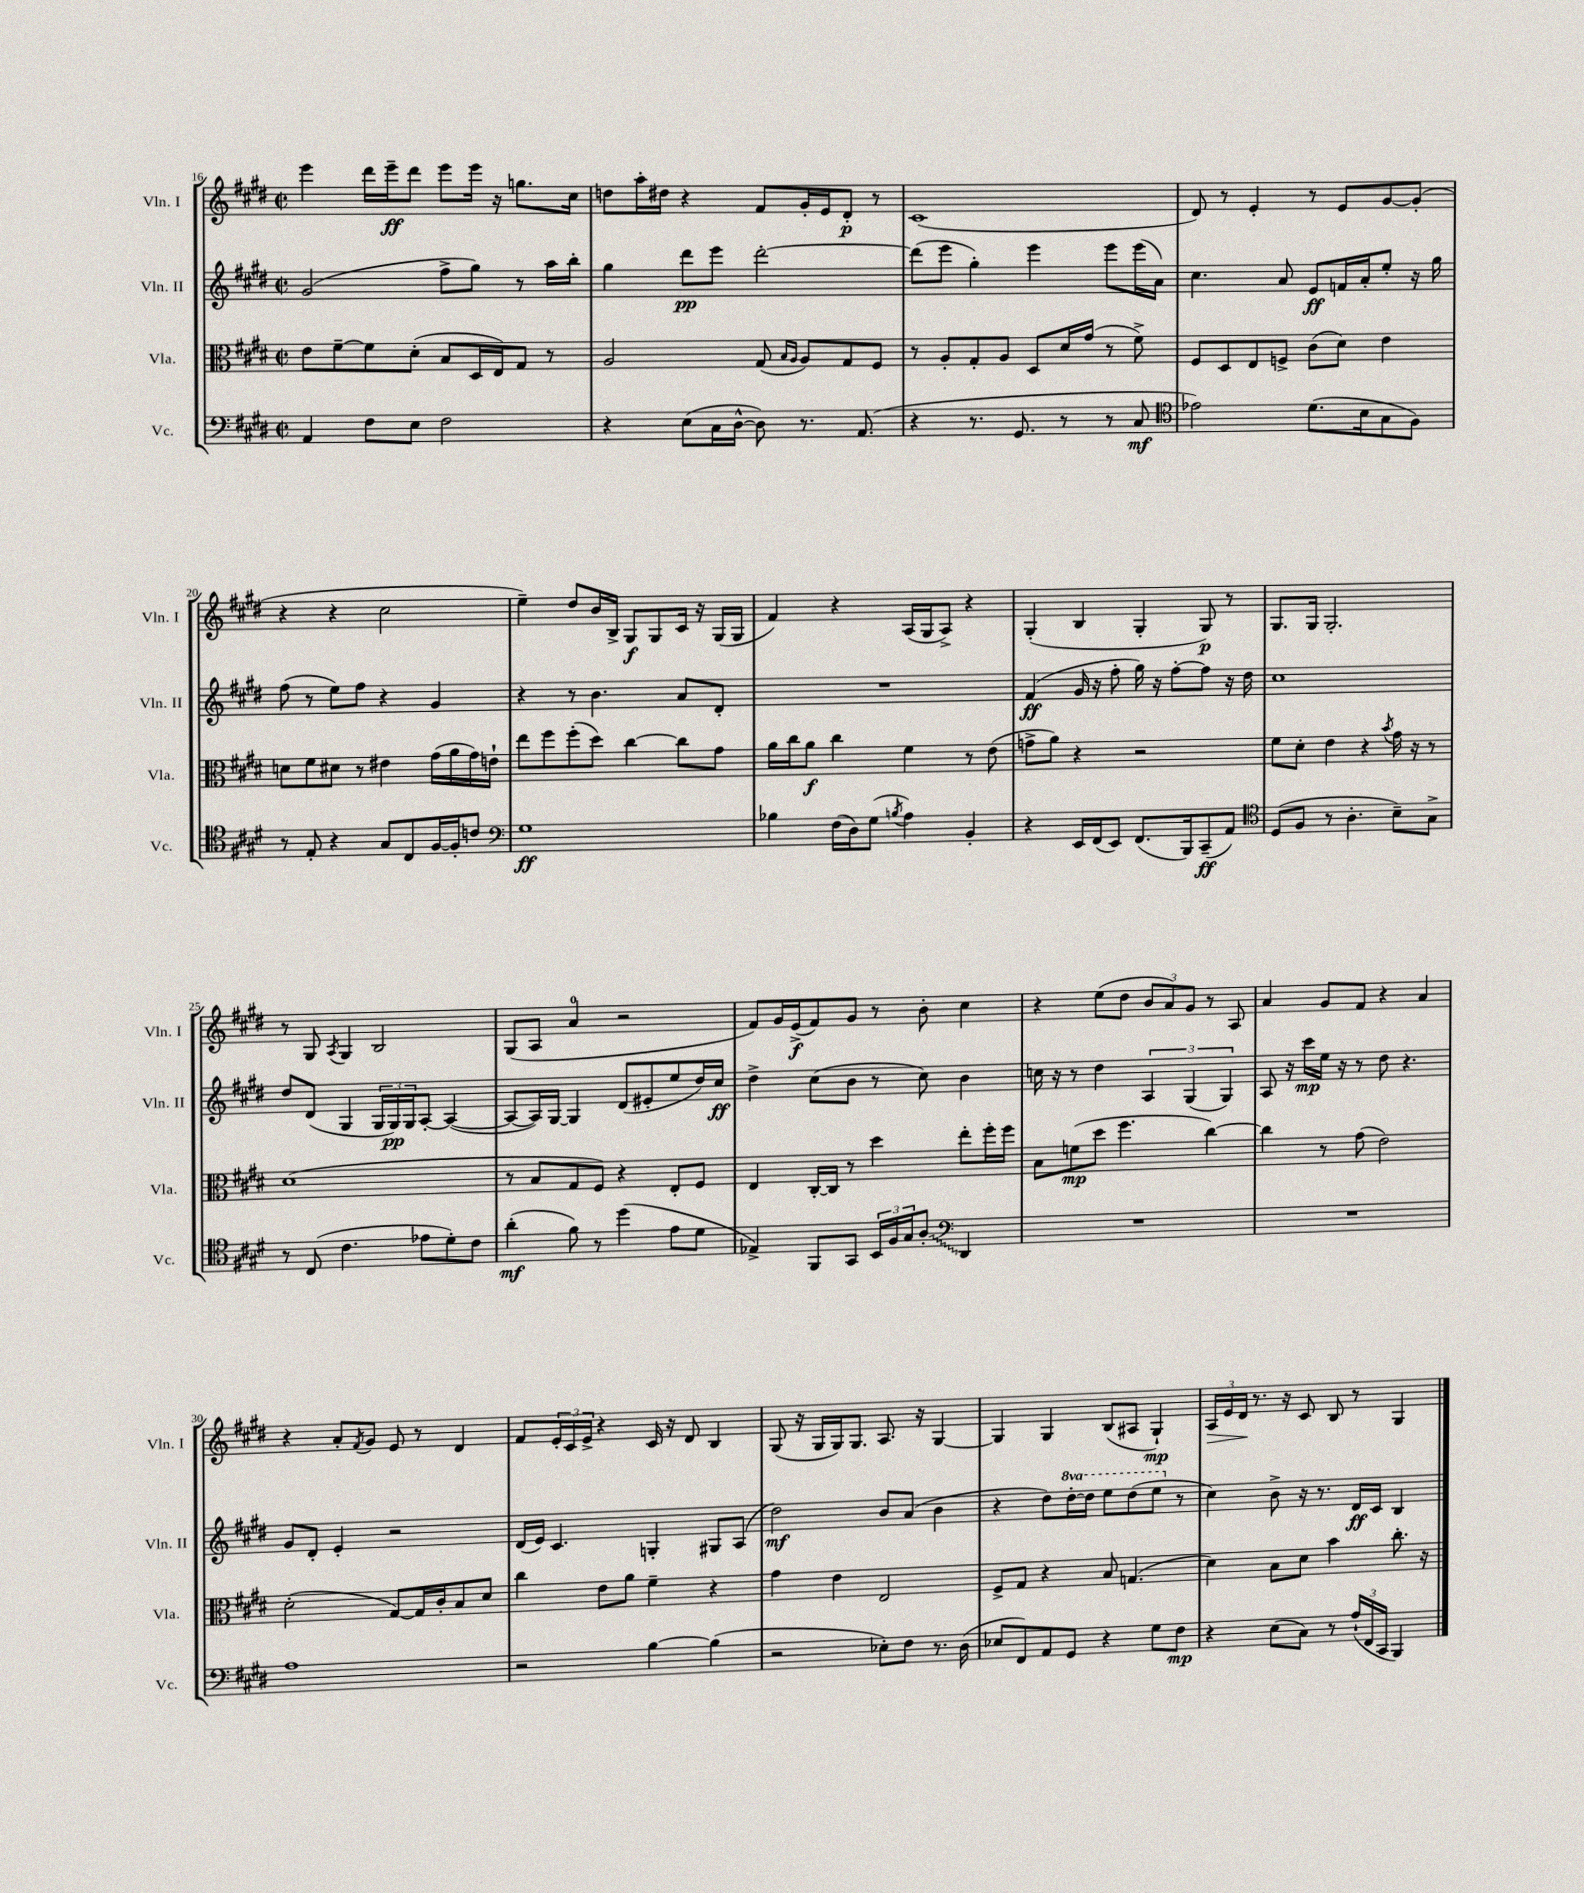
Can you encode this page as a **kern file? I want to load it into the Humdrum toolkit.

**kern	**kern	**kern	**kern
*staff4	*staff3	*staff2	*staff1
*clefF4	*clefC3	*clefG2	*clefG2
*k[f#c#g#d#]	*k[f#c#g#d#]	*k[f#c#g#d#]	*k[f#c#g#d#]
*M2/2	*M2/2	*M2/2	*M2/2
*met(c|)	*met(c|)	*met(c|)	*met(c|)
4AA/	8e\L	(2g#/	4eee\
.	[8f#~\	.	.
8F#\L	8f#\]	.	16ddd#\LL
.	.	.	16eee~\J
8E\J	(8d#'\J	.	8ddd#\J
2F#\	8B/L	8ff#^\L	8eee\L
.	16D#/L	8gg#\J)	16eee\Jk
.	16E/J)	.	16r
.	8G#/J	8r	8.gg\L
.	8r	16aa\LL	.
.	.	16bb'\JJ	16cc#\Jk
=	=	=	=
4r	2A/	4gg#\	8dd\L
.	.	.	16aa'\L
.	.	.	16dd#\JJ
(8E\L	.	8ddd#\L	4r
16C#\L	.	8eee\J	.
[16D#^^\JJ	.	.	.
8D#\])	(8G#/	[2ddd#'\	8f#/L
.	16qqB/LL	.	.
.	16qqA/JJ	.	.
8.r	8A/L)	.	16g#'/L
.	.	.	16e/J
.	8G#/	.	8d#'/J
(8.AA/	.	.	.
.	8F#/J	.	8r
=	=	=	=
4r	8r	(8ddd#\]L	(1c#
.	8A'/L	8eee\J	.
8.r	8G#'/	4gg#'\)	.
.	8A/J	.	.
8.GG#/	.	.	.
.	8D#/L	4eee\	.
8r	16d#/L	.	.
.	(16g#/JJ	.	.
8r	8r	8eee\L	.
8C#/	8f#^\)	(16eee\L	.
.	.	16a\JJ)	.
=	=	=	=
*clefC4	*	*	*
2e-\)	8F#/L	4.cc#\	8d#/)
.	8D#/	.	8r
.	8E/	.	4e'/
.	8F^/J	8a/	.
(8.d#\L	(8c#\L	8e/L	8r
.	8d#\J)	16f/L	8e/L
16B\k	.	16a'/J	.
8G#\	4e\	8ee'/J	[8g#/
8F#\J)	.	16r	(8g#'/]J
.	.	16gg#\	.
=	=	=	=
8r	8d\L	(8ff#\	4r
8E'/	8f#\	8r	.
4r	8d#\J	8ee\L)	4r
.	8r	8ff#\J	.
8G#/L	4e#\	4r	2cc#\
8C#/	.	.	.
[16F#/L	(16g#\LL	4g#/	.
16F#'/]J	16a\	.	.
8c/J	16g#\)	.	.
.	16e`\JJ	.	.
=	=	=	=
*clefF4	*	*	*
1G#	8ee\L	4r	4ee~\)
.	8ff#\	.	.
.	(8ff#'\	8r	8dd#/L
.	8dd#\J)	4.b\	16b/L
.	.	.	16B^/JJ
.	[4cc#\	.	8G#/L
.	.	.	8G#/
.	8cc#\]L	8a/L	16c#/Jk
.	.	.	16r
.	8g#\J	8d#'/J	(16G#/LL
.	.	.	16G#/JJ
=	=	=	=
4B-\	16a\LL	1r	4f#/)
.	16cc#\J	.	.
.	8a\J	.	.
(16F#\LL	4cc#\	.	4r
16D#\J)	.	.	.
(8G#\J	.	.	.
8qB/	.	.	.
4A\)	4f#\	.	(16A/LL
.	.	.	16G#/J
.	.	.	8A^/J)
4BB'/	8r	.	4r
.	(8e\	.	.
=	=	=	=
4r	8g^\L	(4f#/	(4G#'/
.	8a\J)	.	.
16EE/LL	4r	16g#/	4B/
(16FF#/J	.	16r	.
8EE/J)	.	8ff#'\	.
(8.FF#/L	2r	16gg#\)	4G#'/
.	.	16r	.
.	.	[8ff#'\L	.
16BBB/k)	.	.	.
(8CC#~/	.	8ff#\]J	8G#/)
8AA/J)	.	16r	8r
.	.	16dd#\	.
=	=	=	=
*clefC4	*	*	*
(8D#/L	8f#\L	1cc#	8.G#/L
8F#/J	8d#'\J	.	.
.	.	.	16G#/Jk
8r	4e\	.	2.G#'/
4.A'\	.	.	.
.	4r	.	.
.	8qb/	.	.
8B~\L)	16g#\	.	.
.	16r	.	.
8G#^\J	8r	.	.
=	=	=	=
8r	(1d#	8dd#/L	8r
(8C#/	.	(8d#/J	8G#/
.	.	.	8qA/
4.c#\	.	4G#/	4G#/
.	.	24G#/LL	2B/
.	.	24G#/)	.
.	.	24G#/J	.
8e-\L	.	[8A'/J	.
8d#'\)	.	(4A/_	.
8c#\J	.	.	.
=	=	=	=
(4a'\	8r	8A/_L	(8G#/L
.	8B/L	16A/]L)	8A/J
.	.	[16G#/JJ	.
8f#\)	8G#/	4G#/]	4a/
8r	8F#/J)	.	.
(4dd#\	4r	(8d#/L	2r
.	.	8e#'/	.
8e\L	8E'/L	8ee/	.
8d#\J	8F#/J	16dd#/L)	.
.	.	16cc#/JJ	.
=	=	=	=
4E-^/)	4E/	4dd#^\	8f#/L)
.	.	.	16g#/L
.	.	.	(16e^/J
8FF#/L	[16C#'/LL	(8cc#\L	8f#/)
.	16C#/]JJ	.	.
8GG#/J	8r	8b\J	8g#/J
24BB/LL	4dd#\	8r	8r
24F#/	.	.	.
24G#/J	.	.	.
8A'/J	.	8cc#\)	8b'\
*clefF4	*	*	*
4DD#/	8ee'\L	4b\	4cc#\
.	16ff#'\L	.	.
.	16ff#\JJ	.	.
=	=	=	=
1r	8B\L	16cc\	4r
.	.	16r	.
.	(8f\	8r	.
.	8dd#\J	4dd#\	(8ee\L
.	4.ff#\	.	8dd#\J
.	.	6A/	12b/L
.	.	.	12a/)
.	.	(6G#/	12g#/J
.	[4cc#\)	.	8r
.	.	6G#/)	.
.	.	.	8A/
=	=	=	=
1r	4cc#\]	8A/	4a/
.	.	16r	.
.	.	16ccc#\LL	.
.	8r	16ee\JJ	8g#/L
.	.	16r	.
.	(8g#\	8r	8f#/J
.	2e\)	8dd#\	4r
.	.	4.r	.
.	.	.	4a/
=	=	=	=
1A	(2d#'\	8g#/L	4r
.	.	8d#'/J	.
.	.	4e'/	8a'/L
.	.	.	8qf#/
.	.	.	8g#/J
.	[8G#/L)	2r	8e/
.	16G#/]L	.	8r
.	16c#'/J	.	.
.	8B/	.	4d#/
.	8d#/J	.	.
=	=	=	=
2r	4cc#\	(16d#/LL	8f#/L
.	.	16e/JJ)	.
.	.	4.c#/	24e'/L
.	.	.	24c#/
.	.	.	24e^/JJ
.	8e\L	.	4r
.	8a\J	.	.
[4B\	4f#~\	4G'/	16c#/
.	.	.	16r
.	.	.	8d#/
(4B\]	4r	8G#/L	4B/
.	.	(8A/J	.
=	=	=	=
2r	4g#\	2dd#\)	(8G#/
.	.	.	16r
.	.	.	16G#/LL
.	4e\	.	16G#/J)
.	.	.	8.G#/J
8E-'\L)	2E/	8b/L	8.A/
8F#\J	.	(8a/J	.
.	.	.	16r
8.r	.	4b\	[4G#/
(16D#\	.	.	.
=	=	=	=
8E-/L	8F#^/L	4r	4G#/]
8FF#/)	8G#/J	.	.
8AA/	4r	8dd#\L)	4G#/
8GG#/J	.	[16ddd#'\L	.
.	.	16ddd#\]JJ	.
4r	8B/	8eee\L	(8B/L
.	(4.G/	(8ddd#\	8A#/J
8G#\L	.	8eee\J	4G#`/)
8F#\J	.	8r	.
=	=	=	=
4r	4d#\)	4cc#\)	24A/LL
.	.	.	24e/
.	.	.	24d#/JJ
.	.	.	8.r
(8E\L	8B\L	8b^\	.
.	.	.	16r
8C#\J)	8d#\J	16r	8c#/
.	.	8.r	.
8r	4b\	.	8B/
(24A`/LL	.	16d#/LL	8r
24FF#/	.	.	.
.	.	16c#/JJ	.
24CC#/JJ	.	.	.
4BBB/)	8.cc#'\	4B/	4G#/
.	16r	.	.
==	==	==	==
*-	*-	*-	*-
